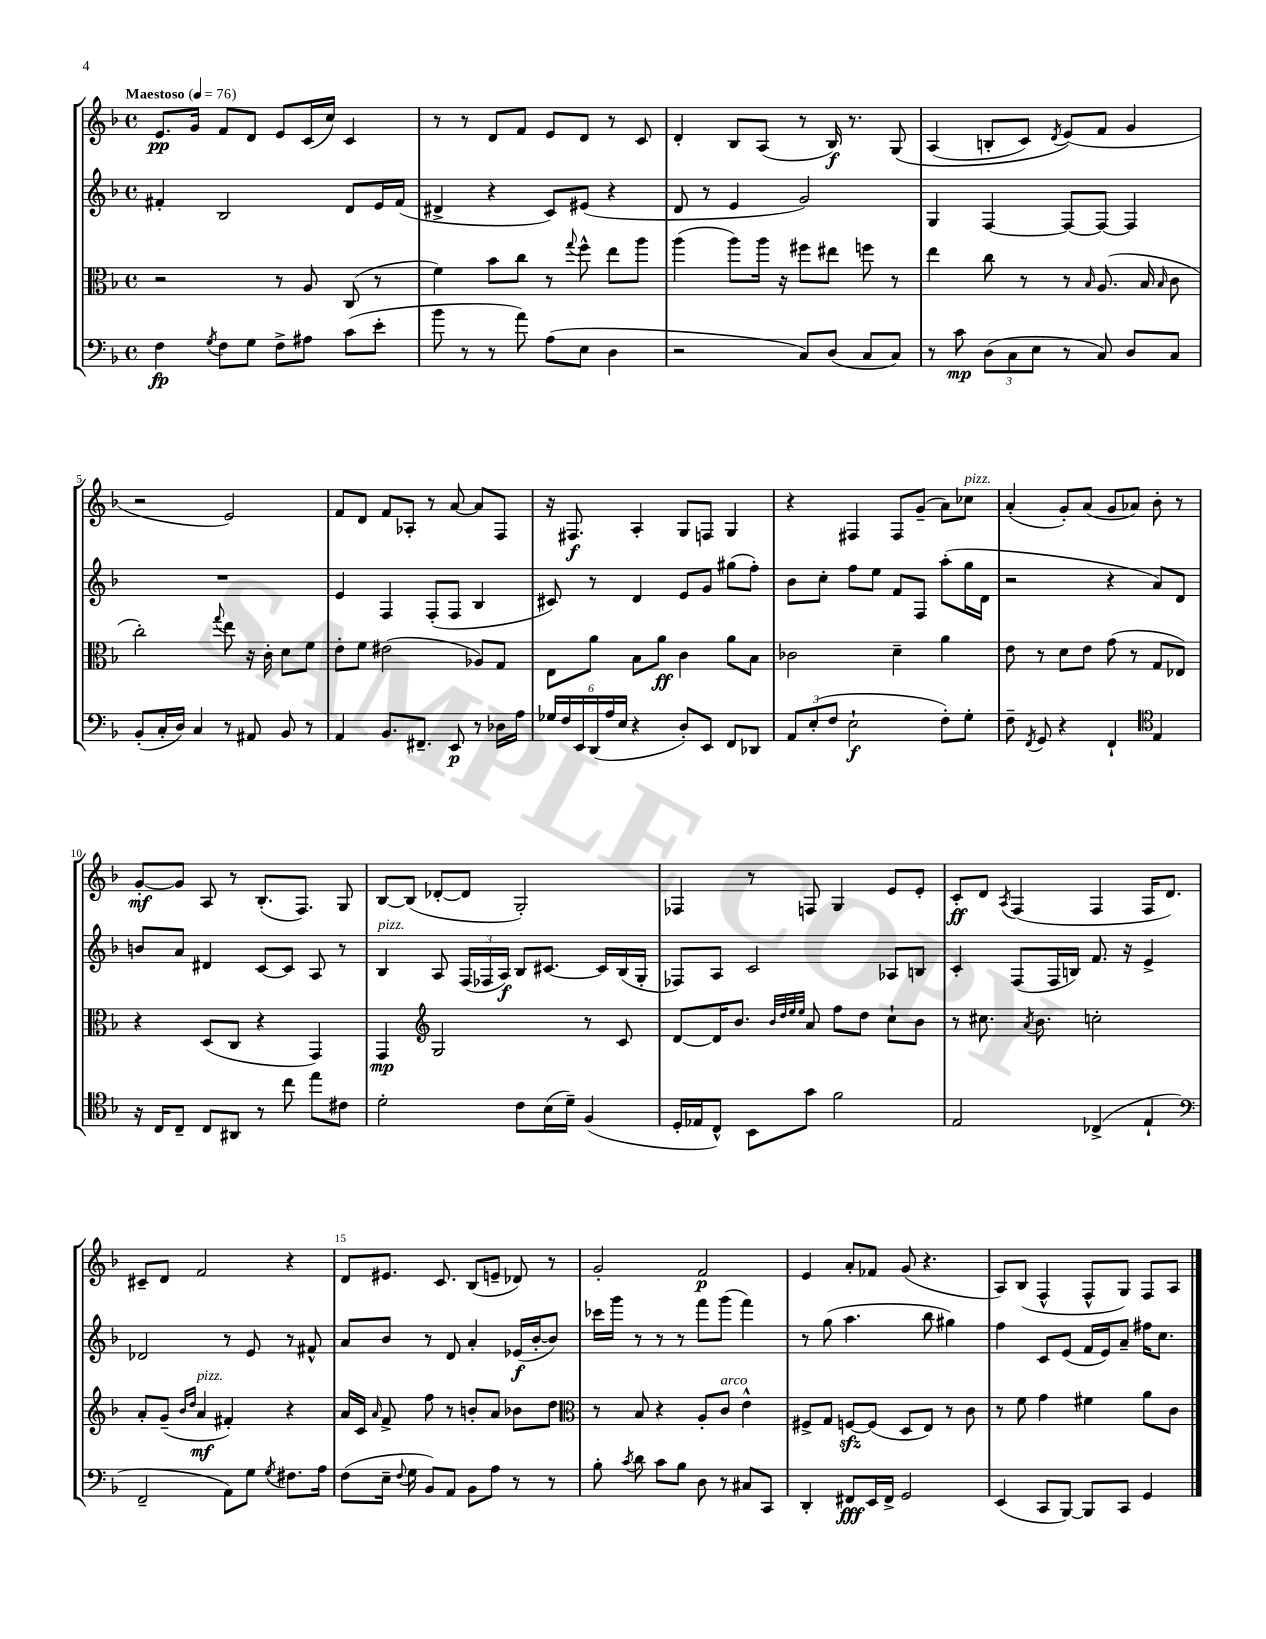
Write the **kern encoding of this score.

**kern	**dynam	**kern	**dynam	**kern	**dynam	**kern	**dynam
*part4	*part4	*part3	*part3	*part2	*part2	*part1	*part1
*staff4	*staff4	*staff3	*staff3	*staff2	*staff2	*staff1	*staff1
*clefF4	*	*clefC3	*	*clefG2	*	*clefG2	*
*k[b-]	*	*k[b-]	*	*k[b-]	*	*k[b-]	*
*M4/4	*	*M4/4	*	*M4/4	*	*M4/4	*
*met(c)	*	*met(c)	*	*met(c)	*	*met(c)	*
*MM76	*	*MM76	*	*MM76	*	*MM76	*
=1	=1	=1	=1	=1	=1	=1	=1
!	!	!	!	!	!	!LO:TX:a:B:t=Maestoso	!
4F\	fp	2r	.	4f#X'/	.	8.e/L	pp
.	.	.	.	.	.	16g/Jk	.
8qG/	.	.	.	.	.	.	.
8F\L	.	.	.	2B-/	.	8f/L	.
8G\J	.	.	.	.	.	8d/J	.
8F^\L	.	8r	.	.	.	8e/L	.
8A#X\J	.	8A/	.	.	.	(16c/L	.
.	.	.	.	.	.	16cc/JJ)	.
(8c\L	.	(8C/	.	8d/L	.	4c/	.
8e'\J	.	8r	.	16e/L	.	.	.
.	.	.	.	(16f#/JJ	.	.	.
=2	=2	=2	=2	=2	=2	=2	=2
8b-\	.	4f\)	.	4d#X^/	.	8r	.
8r	.	.	.	.	.	8r	.
8r	.	8b-\L	.	4r	.	8d/L	.
8a\)	.	8cc\J	.	.	.	8f/J	.
(8A\L	.	8r	.	8c/L)	.	8e/L	.
.	.	8qqgg/	.	.	.	.	.
8E\J	.	8ff^^\	.	(8e#X/J	.	8d/J	.
4D\	.	8ee\L	.	4r	.	8r	.
.	.	8aa\J	.	.	.	8c/	.
=3	=3	=3	=3	=3	=3	=3	=3
2r	.	(4aa\	.	8d/	.	4d'/	.
.	.	.	.	8r	.	.	.
.	.	8aa\L)	.	4e/	.	8B-/L	.
.	.	16aa\Jk	.	.	.	(8A/J	.
.	.	16r	.	.	.	.	.
8C/L)	.	8ff#X\L	.	2g/)	.	8r	.
(8D/J	.	8ee#X\J	.	.	.	16B-/)	f
.	.	.	.	.	.	8.r	.
8C/L	.	8ffn\	.	.	.	.	.
8C/J)	.	8r	.	.	.	(8G/	.
=4	=4	=4	=4	=4	=4	=4	=4
8r	.	4ee\	.	4G/	.	(4A/	.
8c\	mp	.	.	.	.	.	.
(12D\L	.	8cc\	.	[4F/	.	8Bn'/L	.
12C\	.	.	.	.	.	.	.
.	.	8r	.	.	.	8c/J)	.
12E\J	.	.	.	.	.	.	.
.	.	.	.	.	.	8qd/	.
8r	.	8r	.	8F/L_	.	(8e/L)	.
.	.	16qqB-/	.	.	.	.	.
8C/)	.	(8.A/	.	8F/J_	.	8f/J	.
8D/L	.	.	.	4F/]	.	4g/	.
.	.	16B-/	.	.	.	.	.
.	.	16qqB-/	.	.	.	.	.
8C/J	.	8c\	.	.	.	.	.
!!LO:LB:g=z
=5	=5	=5	=5	=5	=5	=5	=5
(8BB-'/L	.	2cc'\)	.	1r	.	2r	.
16C'/L	.	.	.	.	.	.	.
16D/JJ)	.	.	.	.	.	.	.
4C/	.	.	.	.	.	.	.
.	.	8qqgg/	.	.	.	.	.
8r	.	8ee\	.	.	.	2e/)	.
8AA#X/	.	16r	.	.	.	.	.
.	.	16c'\	.	.	.	.	.
8BB-/	.	8d\L	.	.	.	.	.
8r	.	8f\J	.	.	.	.	.
=6	=6	=6	=6	=6	=6	=6	=6
4AA/	.	8e'\L	.	4e/	.	8f/L	.
.	.	8f\J	.	.	.	8d/J	.
8.BB-/L	.	(2e#X\	.	4F/	.	8f/L	.
.	.	.	.	.	.	8A-X'/J	.
8.FF#X~/J	.	.	.	.	.	.	.
.	.	.	.	(8F'/L	.	8r	.
8EE/	p	.	.	8F/J	.	[8a/	.
8r	.	8A-X/L)	.	4B-/	.	8a/L]	.
16D-X\LL	.	8G/J	.	.	.	8F/J	.
16A\JJ	.	.	.	.	.	.	.
=7	=7	=7	=7	=7	=7	=7	=7
24G-X/LL	.	8E\L	.	8c#X/)	.	16r	.
24F/	.	.	.	.	.	.	.
.	.	.	.	.	.	8.F#X/	f
24EE/	.	.	.	.	.	.	.
(24DD/	.	8a\J	.	8r	.	.	.
24A/	.	.	.	.	.	.	.
24E/JJ	.	.	.	.	.	.	.
4r	.	8B-\L	.	4d/	.	4A'/	.
.	.	8a\J	ff	.	.	.	.
8D'/L)	.	4c\	.	8e/L	.	8G/L	.
8EE/J	.	.	.	8g/J	.	8Fn/J	.
8FF/L	.	8a\L	.	(8gg#X\L	.	4G/	.
8DD-X/J	.	8B-\J	.	8ff'\J)	.	.	.
=8	=8	=8	=8	=8	=8	=8	=8
12AA/L	.	2c-X\	.	8b-\L	.	4r	.
(12E'/	.	.	.	.	.	.	.
.	.	.	.	8cc'\J	.	.	.
12F/J	.	.	.	.	.	.	.
2E`\	f	.	.	8ff\L	.	4F#X/	.
.	.	.	.	8ee\J	.	.	.
.	.	4d~\	.	8f/L	.	8F#/L	.
.	.	.	.	8F/J	.	(8g~/J	.
8F'\L)	.	4a\	.	(8aa'\L	.	8a\L)	.
!	!	!	!	!	!	!LO:TX:a:i:t=pizz.	!
8G'\J	.	.	.	16gg\L	.	8cc-X\J	.
.	.	.	.	16d\JJ	.	.	.
=9	=9	=9	=9	=9	=9	=9	=9
8F~\	.	8e\	.	2r	.	(4a'/	.
8qFF/	.	.	.	.	.	.	.
8GG/	.	8r	.	.	.	.	.
4r	.	8d\L	.	.	.	8g'/L)	.
.	.	8e\J	.	.	.	(8a/J	.
4FF`/	.	(8g\	.	4r	.	8g/L	.
.	.	8r	.	.	.	8a-X/J)	.
*clefC4	*	*	*	*	*	*	*
4E/	.	8G/L	.	8a/L)	.	8b-'\	.
.	.	8E-X/J)	.	8d/J	.	8r	.
!!LO:LB:g=z
=10	=10	=10	=10	=10	=10	=10	=10
16r	.	4r	.	8bn/L	.	[8g'/L	mf
16C/KL	.	.	.	.	.	.	.
8C~/J	.	.	.	8a/J	.	8g/J]	.
8C/L	.	(8D/L	.	4d#X/	.	8A/	.
8AA#X/J	.	8C/J	.	.	.	8r	.
8r	.	4r	.	[8c/L	.	(8.B-'/L	.
8cc\	.	.	.	8c/J]	.	.	.
.	.	.	.	.	.	8.F/J)	.
8ee\L	.	4GG/)	.	8A/	.	.	.
8c#X\J	.	.	.	8r	.	8G/	.
=11	=11	=11	=11	=11	=11	=11	=11
!	!	!	!	!LO:TX:a:i:t=pizz.	!	!	!
2d'\	.	4GG/	mp	4B-/	.	[8B-/L	.
.	.	.	.	.	.	(8B-/J]	.
*	*	*clefG2	*	*	*	*	*
.	.	2G/	.	8A/	.	[8d-X'/L	.
.	.	.	.	(24F/LL	.	8d-/J]	.
.	.	.	.	24F-X/	.	.	.
.	.	.	.	24A/JJ)	f	.	.
8c\L	.	.	.	8B-/L	.	2G'/)	.
(16B-\L	.	.	.	[8.c#X/J	.	.	.
16d~\JJ)	.	.	.	.	.	.	.
(4F/	.	8r	.	.	.	.	.
.	.	.	.	16c#/LL]	.	.	.
.	.	8c/	.	(16B-/	.	.	.
.	.	.	.	16G'/JJ	.	.	.
=12	=12	=12	=12	=12	=12	=12	=12
16D'/LL	.	[8d/L	.	8F-X/L)	.	4F-X/	.
16E-X/J	.	.	.	.	.	.	.
8C^^/J)	.	16d/K]	.	8A/J	.	.	.
.	.	8.b-/J	.	.	.	.	.
8BB-\L	.	.	.	2c/	.	8r	.
.	.	32qqb-/LLL	.	.	.	.	.
.	.	32qqdd/	.	.	.	.	.
.	.	32qqee/	.	.	.	.	.
.	.	32qqee/JJJ	.	.	.	.	.
8g\J	.	8a/	.	.	.	8Fn/	.
2f\	.	8ff\L	.	.	.	4G/	.
.	.	8dd\J	.	.	.	.	.
.	.	8cc`\L	.	8A-X/L	.	8e/L	.
.	.	8b-\J	.	8Bn/J	.	8e'/J	.
=13	=13	=13	=13	=13	=13	=13	=13
2E/	.	8r	.	4c'/	.	8c'/L	ff
.	.	8.cc#X\	.	.	.	8d/J	.
.	.	.	.	.	.	8qA/	.
.	.	.	.	(8F/L	.	(4F/	.
.	.	8qa/	.	.	.	.	.
.	.	8.b-\	.	.	.	.	.
.	.	.	.	16F/L	.	.	.
.	.	.	.	16Bn/JJ)	.	.	.
(4C-X^/	.	2ccn'\	.	8.f/	.	4F/	.
.	.	.	.	16r	.	.	.
4E`/	.	.	.	4e^/	.	16F/KL	.
.	.	.	.	.	.	8.d/J)	.
!!LO:LB:g=z
=14	=14	=14	=14	=14	=14	=14	=14
*clefF4	*	*	*	*	*	*	*
2FF~/	.	8a'/L	.	2d-X/	.	8c#X~/L	.
.	.	(8g~/J	.	.	.	8d/J	.
.	.	16qqb-/LL	.	.	.	.	.
.	.	16qqdd/JJ	.	.	.	.	.
!	!	!LO:TX:a:i:t=pizz.	!	!	!	!	!
.	.	4a/	mf	.	.	2f/	.
8AA\L)	.	4f#X'/)	.	8r	.	.	.
8G\J	.	.	.	8e/	.	.	.
8qG/	.	.	.	.	.	.	.
8.F#X\L	.	4r	.	8r	.	4r	.
.	.	.	.	8f#X^^/	.	.	.
16A\Jk	.	.	.	.	.	.	.
=15	=15	=15	=15	=15	=15	=15	=15
(8F\L	.	16a/LL	.	8a/L	.	8d/L	.
.	.	16c/JJ	.	.	.	.	.
.	.	16qqa/	.	.	.	.	.
16E~\Jk	.	8f^/	.	8b-/J	.	8.e#X/J	.
8qqF/	.	.	.	.	.	.	.
16G\	.	.	.	.	.	.	.
8BB-/L)	.	8ff\	.	8r	.	.	.
.	.	.	.	.	.	8.c/	.
8AA/J	.	8r	.	8d/	.	.	.
8BB-\L	.	8bn'/L	.	4a'/	.	(8B-/L	.
8A\J	.	8a/J	.	.	.	8en~/J	.
8r	.	8b-X\L	.	(16e-X/LL	f	8d-X/)	.
.	.	.	.	[16b-'/J	.	.	.
8r	.	8dd\J	.	8b-/J])	.	8r	.
=16	=16	=16	=16	=16	=16	=16	=16
*	*	*clefC3	*	*	*	*	*
8B-'\	.	8r	.	16ccc-X\LL	.	2g'/	.
.	.	.	.	16ggg\JJ	.	.	.
8qc/	.	.	.	.	.	.	.
8d\	.	8B-/	.	8r	.	.	.
8c\L	.	4r	.	8r	.	.	.
8B-\J	.	.	.	8r	.	.	.
8D\	.	8A'/L	.	8fff\L	.	2f/	p
!	!	!LO:TX:a:i:t=arco	!	!	!	!	!
8r	.	8c/J	.	(8ggg\J	.	.	.
8C#X/L	.	4e^^\	.	4fff\)	.	.	.
8CC/J	.	.	.	.	.	.	.
=17	=17	=17	=17	=17	=17	=17	=17
4DD'/	.	8F#X^/L	.	8r	.	4e/	.
.	.	8G/J	.	(8gg\	.	.	.
8FF#X/L	fff	[8Fnzz/L	.	4.aa\	.	8a'/L	.
16EE/L	.	(8F/J]	.	.	.	8f-X/J	.
16FF#^/JJ	.	.	.	.	.	.	.
2GG/	.	8D/L	.	.	.	(8g/	.
.	.	8E/J)	.	8bb-\	.	4.r	.
.	.	8r	.	4gg#X\)	.	.	.
.	.	8c\	.	.	.	.	.
=18	=18	=18	=18	=18	=18	=18	=18
(4EE/	.	8r	.	4ff\	.	8A/L)	.
.	.	8f\	.	.	.	(8B-/J	.
8CC/L	.	4g\	.	8c/L	.	4F^^/	.
[8BBB-/J)	.	.	.	(8e/J	.	.	.
8BBB-/L]	.	4f#X\	.	16f/LL	.	8F^^/L	.
.	.	.	.	16e/J)	.	.	.
8CC/J	.	.	.	8a~/J	.	8G/J)	.
4GG/	.	8a\L	.	16ff#X\KL	.	8F/L	.
.	.	.	.	8.cc\J	.	.	.
.	.	8c\J	.	.	.	8A/J	.
==	==	==	==	==	==	==	==
*-	*-	*-	*-	*-	*-	*-	*-
